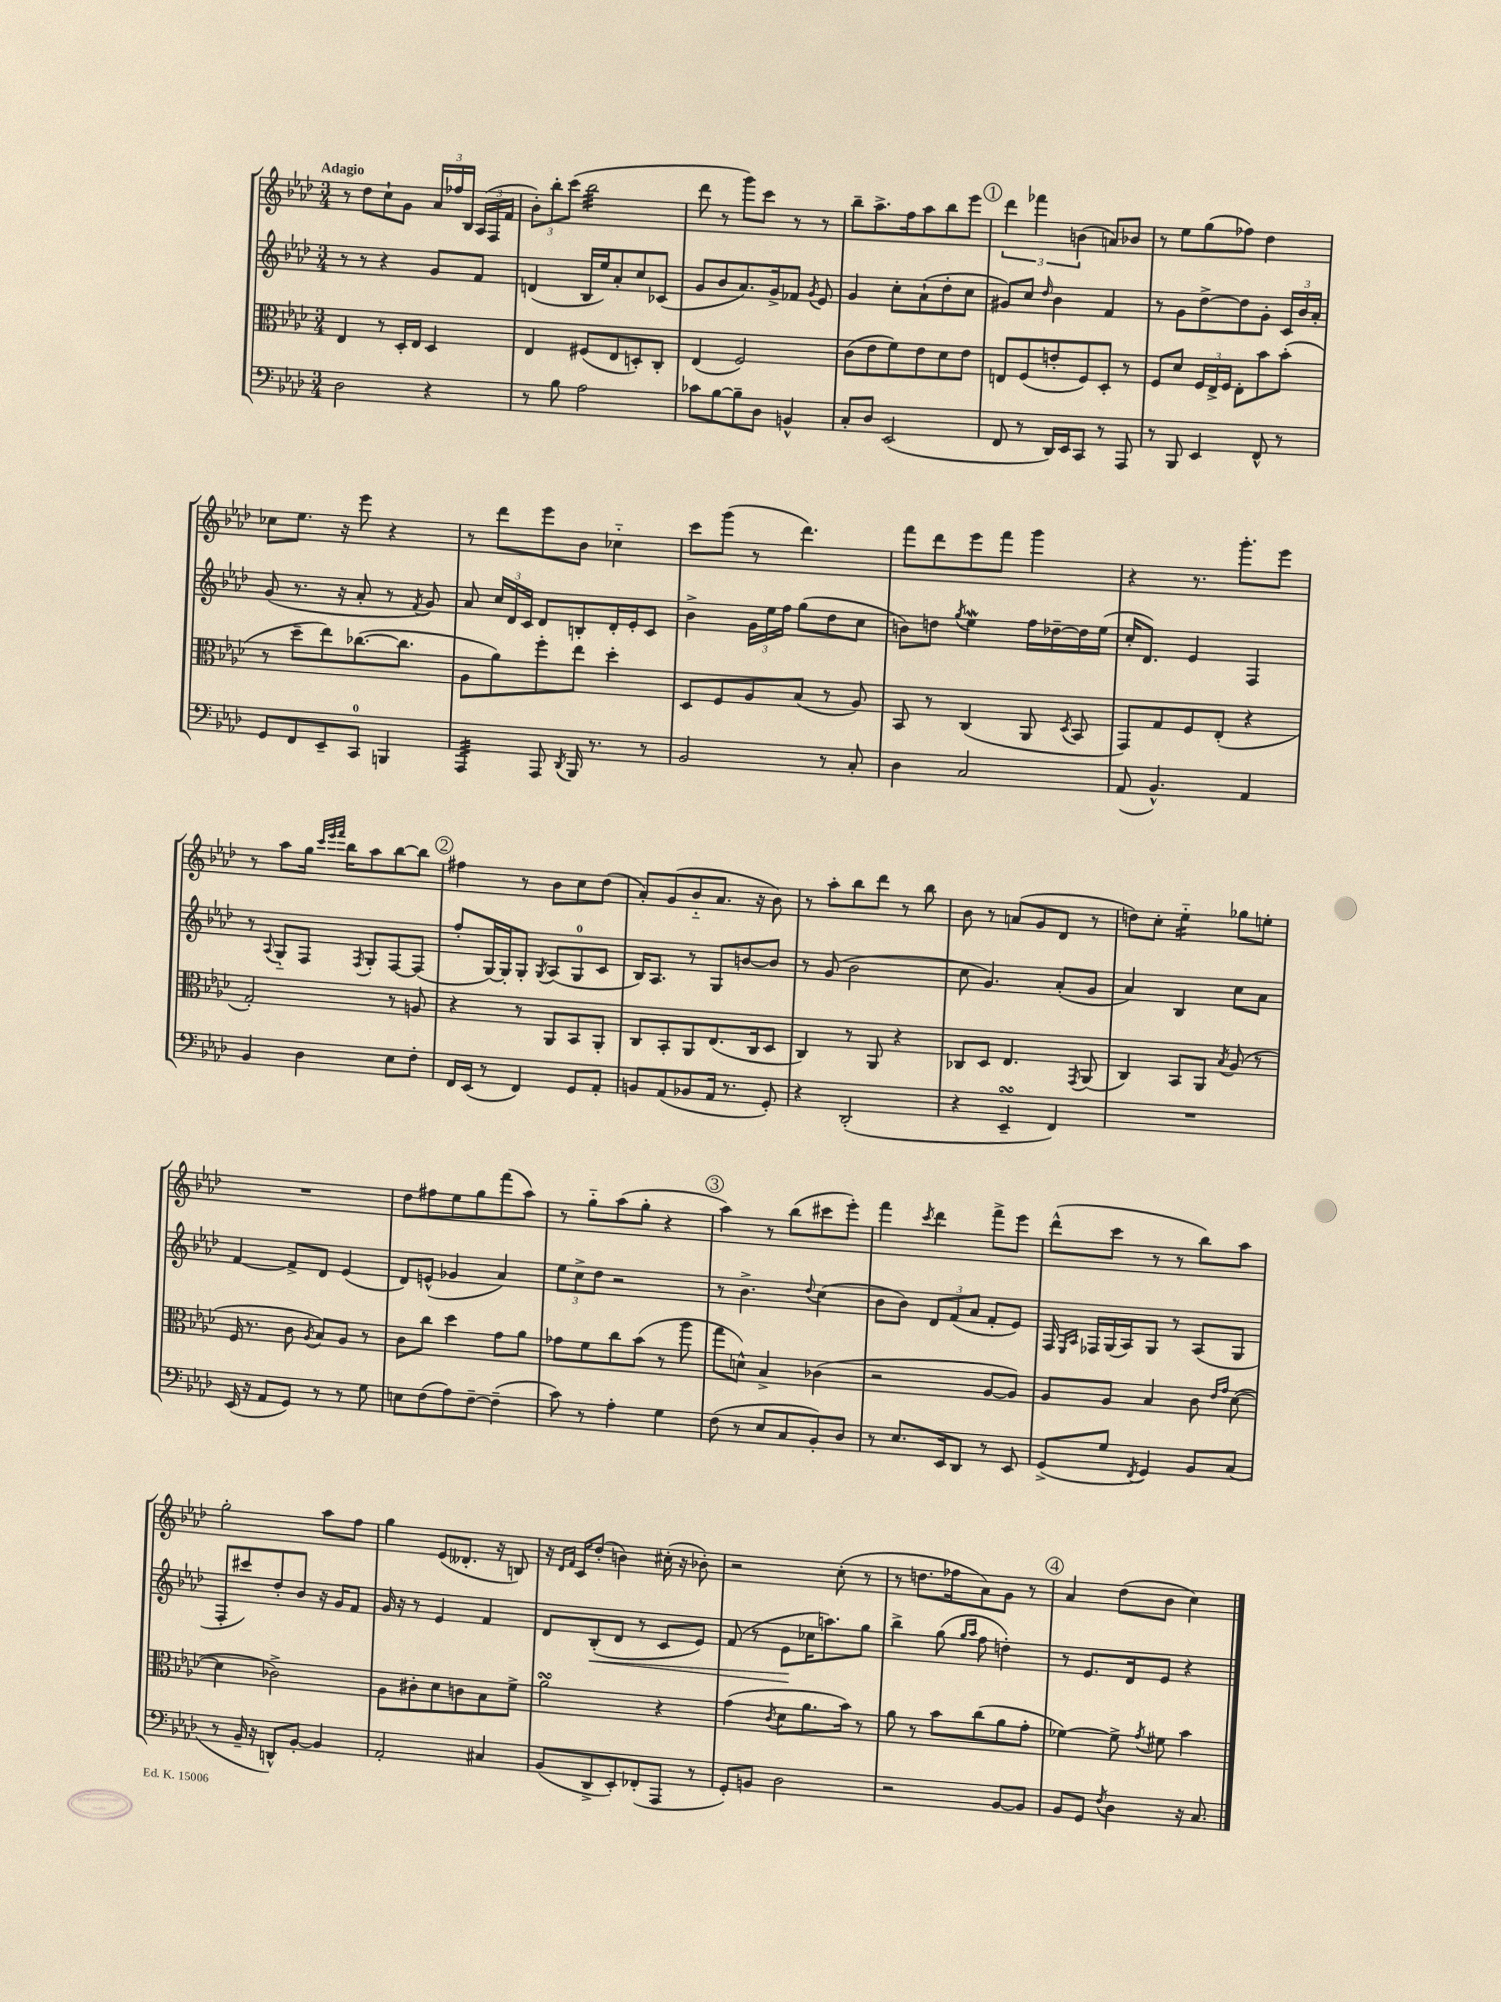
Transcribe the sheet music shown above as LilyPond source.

<<
\new StaffGroup <<
\new Staff = "s0" {
    \clef treble \key aes \major \numericTimeSignature \time 3/4 \tempo "Adagio"
    \autoBeamOff r8 des''8[ c''8-! g'8] \tuplet 3/2 { aes'16[ fes''16 bes16] } \tuplet 3/2 { aes16[( f16 f'16] } |
    \tuplet 3/2 { bes'8[-.) bes''8-. c'''8]( } bes''2:32 |
    des'''8 r8 g'''8[) c'''8] r8 r8 |
    bes''8[-- aes''8.-> f''16 aes''8 bes''8 ees'''8] |
    \mark \markup { \circle "1" } \tuplet 3/2 { des'''4 fes'''4 b'4( } a'8[) bes'8] |
    r8 ees''8[ g''8( fes''8]) des''4 |
    ces''8[ ees''8.] r16 ees'''8 r4 |
    r8 des'''8[ ees'''8 bes'8] ces''4-_ |
    c'''8[ g'''8]( r8 des'''4.) |
    f'''8[ des'''8 ees'''8 f'''8] g'''4 |
    r4 r8. g'''8.[-. ees'''8] |
    r8 aes''8[ g''16] \grace { c'''32[ ees'''32 f'''32] } bes''16[ aes''8 bes''8~ bes''8] |
    \mark \markup { \circle "2" } fis''4 r8 bes'8[ c''8 des''8]( |
    aes'8[-.) g'8( bes'8-_ aes'8.] r16 bes'8) |
    r8 aes''8[-. bes''8 des'''8] r8 bes''8 |
    bes'8 r8 a'8[( g'8 des'8] r8 |
    d''8[) c''8]-. ees''4:16-_ ges''8[ e''8]-. |
    R2. |
    des''8[ fis''8 ees''8 g''8 f'''8( aes''8]) |
    r8 g''8[-_ aes''8( g''8]-. r4 |
    \mark \markup { \circle "3" } aes''4) r8 bes''8[( cis'''8 ees'''8]-.) |
    f'''4 \acciaccatura { c'''8 } des'''4 f'''8[-> ees'''8] |
    des'''8[-^( c'''8] r8 r8 bes''8[) aes''8] |
    g''2-. aes''8[ f''8] |
    g''4 ees'8[( deses'8.]-. r16 b8) |
    r16 \grace { des'16[ f'16] } c'16[ des''8]-.( b'4) cis''16-.( r16 bes'8-.) |
    r2 c''8-.( r8 |
    r8 d''8.[ fes''16 aes'8) g'8] r8 |
    \mark \markup { \circle "4" } aes'4 des''8[( bes'8] c''4) \bar "|." |
}
\new Staff = "s1" {
    \clef treble \key aes \major \numericTimeSignature \time 3/4
    \autoBeamOff r8 r8 r4 g'8[ f'8] |
    d'4( bes16[ ees''16) aes'8-. c''8 ces'8]( |
    g'8[ bes'8 aes'8.) g'16-> fes'8] \acciaccatura { g'8 } ees'8 |
    g'4 c''8[-. aes'8-!( des''8-. c''8] |
    \mark \markup { \circle "1" } gis'8[) c''8] \grace { des''16 } bes'4 f'4 |
    r8 g'8[ des''8~-> des''8 g'8]-. \tuplet 3/2 { c'16[ bes'16 aes'16]-. } |
    g'8( r8. r16 aes'8-. r8 \acciaccatura { f'8 } g'8) |
    aes'8 \tuplet 3/2 { c''16[ des'16 c'16] } des'8[ b8-. des'16-. ees'16-. c'8] |
    bes'4-> \tuplet 3/2 { g'16[ ees''16 f''16] } g''8[( des''8 c''8] |
    b'8[) d''8] \acciaccatura { g''8 } ees''4\mordent f''16[ des''16~-- des''16 ees''16]( |
    c''16[-. des'8.]) ees'4 f4 |
    r8 \appoggiatura { aes8 } g8[-_ f8] \acciaccatura { f8 } g8[-. f8~ f8]( |
    \mark \markup { \circle "2" } f''8[-. g16~) g16-. g8]-. \acciaccatura { g8 } aes8[( g8-0 c'8] |
    bes16[) aes8.] r8 g8[ b'8~ b'8] |
    r8 g'8( bes'2 |
    c''8 g'4.) aes'8[-.( g'8] |
    aes'4) bes4 c''8[ aes'8] |
    f'4~ f'8[-> des'8] ees'4( |
    des'8[) e'8]-^( ges'4 aes'4) |
    \tuplet 3/2 { ees''8[ c''8-> des''8] } r2 |
    \mark \markup { \circle "3" } r8 bes'4.-> \appoggiatura { des''8 } c''4( |
    bes'8[ bes'8]) \tuplet 3/2 { des'8[ f'8( aes'8] } f'8[-. ees'8]) |
    f16 \grace { ees16[ aes16] } fes16[ g16( aes16) g8] r8 aes8[( g8] |
    f8[-. cis'''8) des''8-. bes'8] r16 g'16[ f'8] |
    g'16 r16 r8 ees'4 f'4 |
    des'8[ bes8-.\<( des'8] r8 c'8[ ees'8]) |
    f'8( r8 ees'8[\! ces''16 a''8.) g''8] |
    bes''4-> g''8( \grace { g''16[ aes''16] } f''8 d''4-.) |
    \mark \markup { \circle "4" } r8 ees'8.[ des'16 ees'8] r4 \bar "|." |
}
\new Staff = "s2" {
    \clef alto \key aes \major \numericTimeSignature \time 3/4
    \autoBeamOff ees4 r8 des16[-. ees16] des4 |
    ees4 fis8[( ees8 d8-.) c8]-. |
    ees4( f2) |
    c'8[( ees'8 f'8) ees'8 des'8 ees'8] |
    \mark \markup { \circle "1" } e8[ f8( e'8-. f8) des8]-. r8 |
    f8[ des'8] \tuplet 3/2 { f16[ ees16-> f16] } ees8[-. bes'8 bes'8]-.( |
    r8 des''8[-- ees''8) ces''8.~( ces''8.] |
    aes8[ aes'8) f''8-. ees''8] des''4-. |
    des8[ f8 aes8 bes8]( r8 aes8) |
    bes,8 r8 c4( aes,8 \acciaccatura { des8 } bes,8 |
    g,8[) g8 f8 ees8]-.( r4 |
    g2-.) r8 a8 |
    \mark \markup { \circle "2" } r4 r8 aes,8[ bes,8 aes,8]-. |
    c8[ bes,8-. aes,8 ees8.( c16 des8] |
    c4) r8 aes,8 r4 |
    ces8[ des8] ees4. \acciaccatura { g,8 } aes,8( |
    c4) bes,8[ aes,8] \acciaccatura { bes8 } aes8( r8 |
    f16 r8. c'8 \acciaccatura { aes8 } bes8[) aes8] r8 |
    c'8[ c''8] des''4 g'8[ aes'8] |
    ges'8[ f'8 c''8 bes'8]( r8 aes''8 |
    \mark \markup { \circle "3" } g''8[ d'8]-^) bes4-> ces'4( |
    r2 aes8[~ aes8]) |
    aes8[ aes8] bes4 c'8 \grace { ees'16[ g'16] } des'8~( |
    des'4 ces'2->) |
    aes8[ cis'8-. des'8 c'8 bes8 f'8]-> |
    aes'2\turn r4 |
    g'4( \acciaccatura { c'8 } des'8[ aes'8. bes'16]) r8 |
    aes'8 r8 bes'8[ c''8( aes'8 g'8]-. |
    \mark \markup { \circle "4" } fes'4~) fes'8-> \acciaccatura { g'8 } fis'8 bes'4 \bar "|." |
}
\new Staff = "s3" {
    \clef bass \key aes \major \numericTimeSignature \time 3/4
    \autoBeamOff des2 r4 |
    r8 bes8 aes2 |
    ces'8[ bes8~ bes8-- des8] b,4-^ |
    c8[-. des8] ees,2( |
    \mark \markup { \circle "1" } f,8 r8 des,16[) ees,16 c,8] r8 aes,,8 |
    r8 bes,,8 ees,4 f,8-^ r8 |
    g,8[ f,8 ees,8-- c,8]-0 b,,4 |
    aes,,4:32 aes,,8 \acciaccatura { des,8 } bes,,16 r8. r8 |
    bes,2 r8 c8-. |
    des4 c2 |
    aes,8( bes,4.-^) aes,4 |
    bes,4 des4 ees8[ f8]-. |
    \mark \markup { \circle "2" } f,16[ ees,16]( r8 f,4) g,8[ aes,8]-. |
    b,8[ aes,8( bes,8 aes,16] r8. g,8-.) |
    r4 des,2-.( |
    r4 ees,4--\turn f,4) |
    R2. |
    ees,16( r16 aes,8[ g,8]) r8 r8 g8 |
    e8[ f8( aes8) f8]~-- f4--( |
    c'8) r8 aes4-. g4 |
    \mark \markup { \circle "3" } f8( r8 ees8[ c8 bes,8-.) des8] |
    r8 ees8.[ ees,16 des,8] r8 ees,8 |
    g,8[->( g8] \acciaccatura { f,8 } g,4) bes,8[ c8]( |
    r8 bes,16-- r16 d,8[-^) bes,8]~-. bes,4 |
    aes,2-. cis4 |
    bes,8[( des,8-> ees,8-.) fes,8-.( aes,,8] r8 |
    g,8[-.) b,8] des2 |
    r2 bes,8[~ bes,8] |
    \mark \markup { \circle "4" } bes,8[ g,8] \acciaccatura { f8 } des4 r16 c8. \bar "|." |
}
>>
>>
\layout { \context { \Score \remove "Bar_number_engraver" } }
